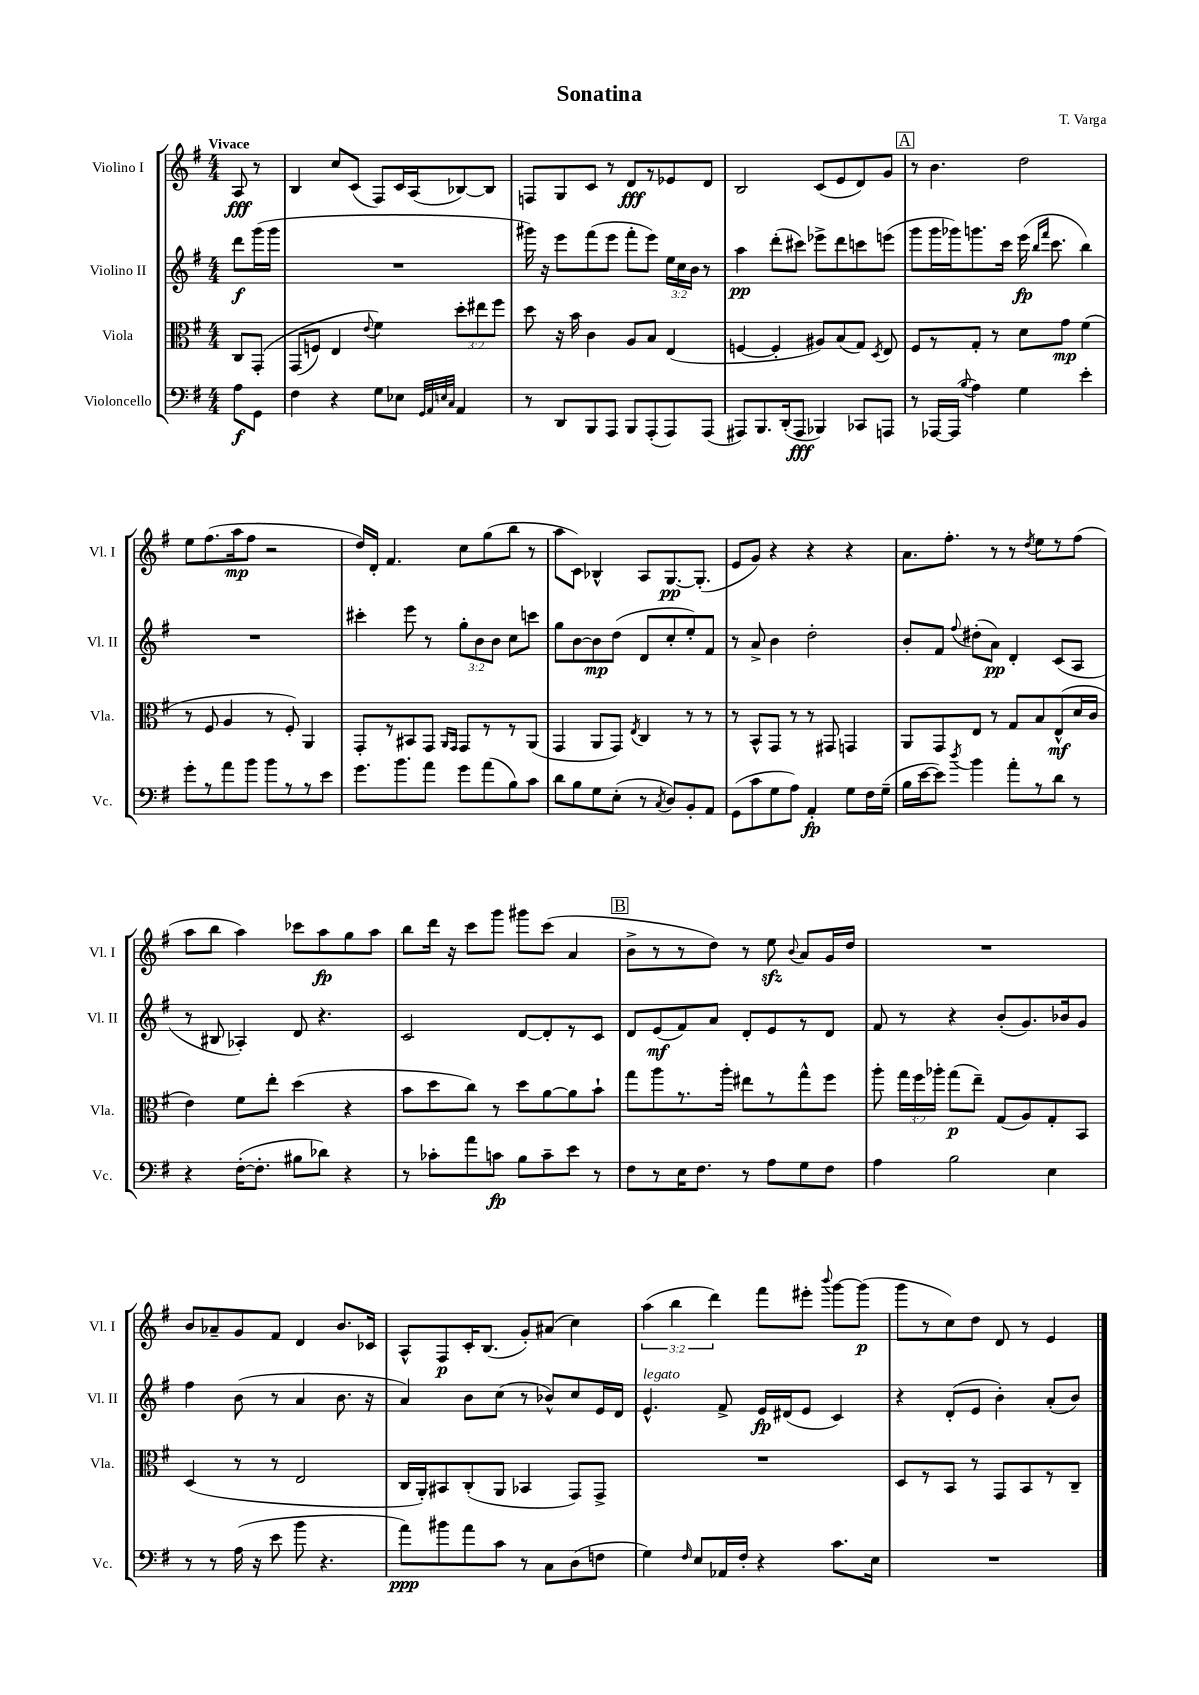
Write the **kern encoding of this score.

**kern	**dynam	**kern	**dynam	**kern	**dynam	**kern	**dynam
*part4	*part4	*part3	*part3	*part2	*part2	*part1	*part1
*staff4	*staff4	*staff3	*staff3	*staff2	*staff2	*staff1	*staff1
*I"Violoncello	*	*I"Viola	*	*I"Violino II	*	*I"Violino I	*
*I'Vc.	*	*I'Vla.	*	*I'Vl. II	*	*I'Vl. I	*
*clefF4	*	*clefC3	*	*clefG2	*	*clefG2	*
*k[f#]	*	*k[f#]	*	*k[f#]	*	*k[f#]	*
*M4/4	*	*M4/4	*	*M4/4	*	*M4/4	*
=	=	=	=	=	=	=	=
!	!	!	!	!	!	!LO:TX:a:B:t=Vivace	!
8A\L	f	8C/L	.	8ddd\L	f	8A/	fff
8GG\J	.	(8GG'/J	.	(16ggg\L	.	8r	.
.	.	.	.	16ggg\JJ	.	.	.
=1	=1	=1	=1	=1	=1	=1	=1
4F#\	.	(8GG/L	.	1r	.	4B/	.
.	.	8Fn/J)	.	.	.	.	.
4r	.	4E/	.	.	.	8cc/L	.
.	.	.	.	.	.	(8c/J	.
.	.	8qqe/	.	.	.	.	.
8G\L	.	4f#\)	.	.	.	8F#/L)	.
8E-X\J	.	.	.	.	.	16c/L	.
.	.	.	.	.	.	(16A/J	.
32qqGG/LLL	.	.	.	.	.	.	.
32qqAA/	.	.	.	.	.	.	.
32qqEn/	.	.	.	.	.	.	.
32qqC/JJJ	.	.	.	.	.	.	.
4AA/	.	12dd'\L	.	.	.	[8B-X/)	.
.	.	12ee#X\	.	.	.	.	.
.	.	.	.	.	.	8B-/J]	.
.	.	12ff#\J	.	.	.	.	.
=2	=2	=2	=2	=2	=2	=2	=2
8r	.	8dd\	.	16ggg#X\)	.	8Fn/L	.
.	.	.	.	16r	.	.	.
8DD/L	.	16r	.	8eee\L	.	8G/	.
.	.	16b\	.	.	.	.	.
8BBB/	.	4c\	.	(8fff#\	.	8c/J	.
8AAA/J	.	.	.	8eee\J	.	8r	.
8BBB/L	.	8A/L	.	8fff#'\L	.	8d/L	fff
(8AAA'/	.	8B/J	.	8eee\J)	.	8r	.
8AAA/)	.	(4E/	.	24ee\LL	.	8e-X/	.
.	.	.	.	24cc\	.	.	.
.	.	.	.	24b\JJ	.	.	.
(8AAA/J	.	.	.	8r	.	8d/J	.
=3	=3	=3	=3	=3	=3	=3	=3
8AAA#X/L)	.	[4Fn/	.	4aa\	pp	2B/	.
8.BBB/	.	.	.	.	.	.	.
.	.	4F'/]	.	(8ddd'\L	.	.	.
(16DD'/k	.	.	.	.	.	.	.
8AAA#/J	fff	.	.	8ccc#X\J)	.	.	.
4BBB-X/)	.	8A#X/L)	.	8eee-X^\L	.	(8c/L	.
.	.	(8B/	.	8ddd\	.	8e/	.
8CC-X/L	.	8G/J)	.	8cccn\	.	8d/)	.
.	.	8qD/	.	.	.	.	.
8AAAn/J	.	8E/	.	(8eeen\J	.	8g/J	.
!!LO:REH:place=s1:t=A
=4	=4	=4	=4	=4	=4	=4	=4
8r	.	8F#/L	.	8ggg\L	.	8r	.
[16AAA-X/LL	.	8r	.	16ggg\L	.	4.b\	.
(16AAA-/JJ]	.	.	.	16ggg-X\J)	.	.	.
8qqB/	.	.	.	.	.	.	.
4A\)	.	8G'/J	.	8.gggn\	.	.	.
.	.	8r	.	.	.	.	.
.	.	.	.	16ccc\Jk	.	.	.
4G\	.	8d\L	.	(16eee\	fp	2dd\	.
.	.	.	.	16qqbb/LL	.	.	.
.	.	.	.	16qqfff#/JJ	.	.	.
.	.	.	.	8.ccc\	.	.	.
.	.	8g\J	mp	.	.	.	.
4e'\	.	(4f#\	.	4bb\)	.	.	.
!!LO:LB:g=z
=5	=5	=5	=5	=5	=5	=5	=5
8g'\L	.	8r	.	1r	.	8ee\L	.
8r	.	8F#/	.	.	.	(8.ff#\	.
8a\	.	4A/	.	.	.	.	.
.	.	.	.	.	.	16aa\k	mp
8b\J	.	.	.	.	.	8ff#\J	.
8b\L	.	8r	.	.	.	2r	.
8r	.	8F#'/)	.	.	.	.	.
8r	.	4AA/	.	.	.	.	.
8e\J	.	.	.	.	.	.	.
=6	=6	=6	=6	=6	=6	=6	=6
8.g\L	.	8GG'/L	.	4ccc#X'\	.	16dd/LL)	.
.	.	.	.	.	.	16d'/JJ	.
.	.	8r	.	.	.	4.f#/	.
8.b\	.	.	.	.	.	.	.
.	.	8BB#X/	.	8eee\	.	.	.
8a\J	.	8GG/J	.	8r	.	.	.
.	.	16qqAA/LL	.	.	.	.	.
.	.	16qqGG/JJ	.	.	.	.	.
8g\L	.	8GG/L	.	12gg'\L	.	8cc\L	.
.	.	.	.	12b\	.	.	.
(8a\	.	8r	.	.	.	(8gg\	.
.	.	.	.	12b\J	.	.	.
8B\)	.	8r	.	8cc\L	.	8bb\J	.
8c\J	.	(8AA/J	.	8cccn\J	.	8r	.
=7	=7	=7	=7	=7	=7	=7	=7
8d\L	.	4GG/	.	8gg\L	.	8aa\L	.
8B\	.	.	.	[8b\	.	8c\J)	.
8G\	.	8AA/L	.	8b\]	mp	4B-X^^/	.
(8E'\J	.	8GG/J)	.	(8dd\J	.	.	.
.	.	8qE/	.	.	.	.	.
8r	.	4C/	.	8d/L	.	8A/L	.
8qC/	.	.	.	.	.	.	.
8D/L)	.	.	.	8cc'/	.	[8.G/	pp
8BB'/	.	8r	.	8ee'/)	.	.	.
.	.	.	.	.	.	(8.G'/J]	.
8AA/J	.	8r	.	8f#/J	.	.	.
=8	=8	=8	=8	=8	=8	=8	=8
(8GG\L	.	8r	.	8r	.	8e/L	.
8c\	.	8BB^^/L	.	8a^/	.	8g/J)	.
8G\	.	8GG/J	.	4b\	.	4r	.
8A\J)	.	8r	.	.	.	.	.
4AA'/	fp	8r	.	2dd'\	.	4r	.
.	.	8GG#X/	.	.	.	.	.
8G\L	.	4GGn/	.	.	.	4r	.
16F#\L	.	.	.	.	.	.	.
(16G~\JJ	.	.	.	.	.	.	.
=9	=9	=9	=9	=9	=9	=9	=9
16B\LL	.	8AA/L	.	8b'/L	.	8.a\L	.
[16e\J	.	.	.	.	.	.	.
8e\J])	.	8GG/	.	8f#/J	.	.	.
.	.	.	.	.	.	8.ff#'\J	.
8qdd/	.	.	.	8qqff#/	.	.	.
4b\	.	8E/J	.	(8dd#X'\L	.	.	.
.	.	8r	.	8a\J)	pp	8r	.
8a'\L	.	8G/L	.	4d'/	.	8r	.
.	.	.	.	.	.	8qdd/	.
8r	.	8B/	.	.	.	8ee\L	.
8d\J	.	(8E^^/	mf	(8c/L	.	8r	.
8r	.	16d/L	.	8A/J	.	(8ff#\J	.
.	.	16c/JJ	.	.	.	.	.
!!LO:LB:g=z
=10	=10	=10	=10	=10	=10	=10	=10
4r	.	4e\)	.	8r	.	8aa\L	.
.	.	.	.	8B#X/	.	8bb\J	.
([16F#'\KL	.	8f#\L	.	4A-X'/)	.	4aa\)	.
8.F#'\J]	.	.	.	.	.	.	.
.	.	8ee'\J	.	.	.	.	.
8B#X\L	.	(4dd\	.	8d/	.	8ccc-X\L	.
8d-X\J)	.	.	.	4.r	.	8aa\	fp
4r	.	4r	.	.	.	8gg\	.
.	.	.	.	.	.	8aa\J	.
=11	=11	=11	=11	=11	=11	=11	=11
8r	.	8b\L	.	2c/	.	8bb\L	.
8c-X'\L	.	8dd\	.	.	.	16ddd\Jk	.
.	.	.	.	.	.	16r	.
8a\	.	8cc\J)	.	.	.	8ccc\L	.
8cn\J	fp	8r	.	.	.	8ggg\J	.
8B\L	.	8dd\L	.	[8d/L	.	8ggg#X\L	.
8c~\	.	[8a\	.	8d'/]	.	(8ccc\J	.
8e\J	.	8a\]	.	8r	.	4a/	.
8r	.	8b`\J	.	8c/J	.	.	.
!!LO:REH:place=s1:t=B
=12	=12	=12	=12	=12	=12	=12	=12
8F#\L	.	8gg\L	.	8d/L	.	8b^\L	.
8r	.	8aa\	.	(8e/	mf	8r	.
16E\K	.	8.r	.	8f#/)	.	8r	.
8.F#\J	.	.	.	.	.	.	.
.	.	.	.	8a/J	.	8dd\J)	.
.	.	16aa'\Jk	.	.	.	.	.
8r	.	8ee#X\L	.	8d'/L	.	8r	.
8A\L	.	8r	.	8e/	.	8eezz\	.
.	.	.	.	.	.	8qqb/	.
8G\	.	8gg^^\	.	8r	.	8a/L	.
8F#\J	.	8ff#\J	.	8d/J	.	16g/L	.
.	.	.	.	.	.	16dd/JJ	.
=13	=13	=13	=13	=13	=13	=13	=13
4A\	.	8aa'\	.	8f#/	.	1r	.
.	.	24gg\LL	.	8r	.	.	.
.	.	24ff#\	.	.	.	.	.
.	.	24aa-X'\JJ	.	.	.	.	.
2B\	.	(8gg\L	p	4r	.	.	.
.	.	8ee~\J)	.	.	.	.	.
.	.	(8G/L	.	(8b'/L	.	.	.
.	.	8A/)	.	8.g/)	.	.	.
4E\	.	8G'/	.	.	.	.	.
.	.	.	.	16b-X/k	.	.	.
.	.	8BB/J	.	8g/J	.	.	.
!!LO:LB:g=z
=14	=14	=14	=14	=14	=14	=14	=14
8r	.	(4D/	.	4ff#\	.	8b/L	.
8r	.	.	.	.	.	8a-X~/	.
(16A\	.	8r	.	(8b\	.	8g/	.
16r	.	.	.	.	.	.	.
8e\	.	8r	.	8r	.	8f#/J	.
8b\	.	2E/	.	4a/	.	4d/	.
4.r	.	.	.	.	.	.	.
.	.	.	.	8.b\	.	8.b/L	.
.	.	.	.	16r	.	16c-X/Jk	.
=15	=15	=15	=15	=15	=15	=15	=15
8a\L)	ppp	16C/LL	.	4a/)	.	8A^^/L	.
.	.	16AA'/J)	.	.	.	.	.
8b#X\	.	8BB#X/	.	.	.	8F#/	p
8a\	.	(8C'/	.	8b\L	.	16c'/K	.
.	.	.	.	.	.	(8.B/J	.
8c\J	.	8AA/J	.	(8cc\J	.	.	.
8r	.	4BB-X/	.	8r	.	8g'/L)	.
8C\L	.	.	.	8b-X^^/L)	.	(8a#X/J	.
(8D\	.	8GG/L)	.	8cc/	.	4cc\)	.
8Fn\J	.	8GG^/J	.	16e/L	.	.	.
.	.	.	.	16d/JJ	.	.	.
=16	=16	=16	=16	=16	=16	=16	=16
!	!	!	!	!LO:TX:a:i:t=legato	!	!	!
4G\)	.	1r	.	4.e^^/	.	(6aa\	.
.	.	.	.	.	.	6bb\	.
16qqF#/	.	.	.	.	.	.	.
8E/L	.	.	.	.	.	.	.
.	.	.	.	.	.	6ddd\)	.
16AA-X/L	.	.	.	8f#^/	.	.	.
16F#'/JJ	.	.	.	.	.	.	.
4r	.	.	.	16e/LL	fp	8fff#\L	.
.	.	.	.	(16d#X/J	.	.	.
.	.	.	.	8e/J	.	8eee#X'\J	.
.	.	.	.	.	.	8qqbbb/	.
8.c\L	.	.	.	4c/)	.	[8ggg\L	.
.	.	.	.	.	.	(8ggg\J]	p
16E\Jk	.	.	.	.	.	.	.
=17	=17	=17	=17	=17	=17	=17	=17
1r	.	8D/L	.	4r	.	8ggg\L	.
.	.	8r	.	.	.	8r	.
.	.	8BB/J	.	(8d'/L	.	8cc\)	.
.	.	8r	.	8e/J	.	8dd\J	.
.	.	8GG/L	.	4b'\)	.	8d/	.
.	.	8BB/	.	.	.	8r	.
.	.	8r	.	(8a'/L	.	4e/	.
.	.	8C~/J	.	8b/J)	.	.	.
==	==	==	==	==	==	==	==
*-	*-	*-	*-	*-	*-	*-	*-
